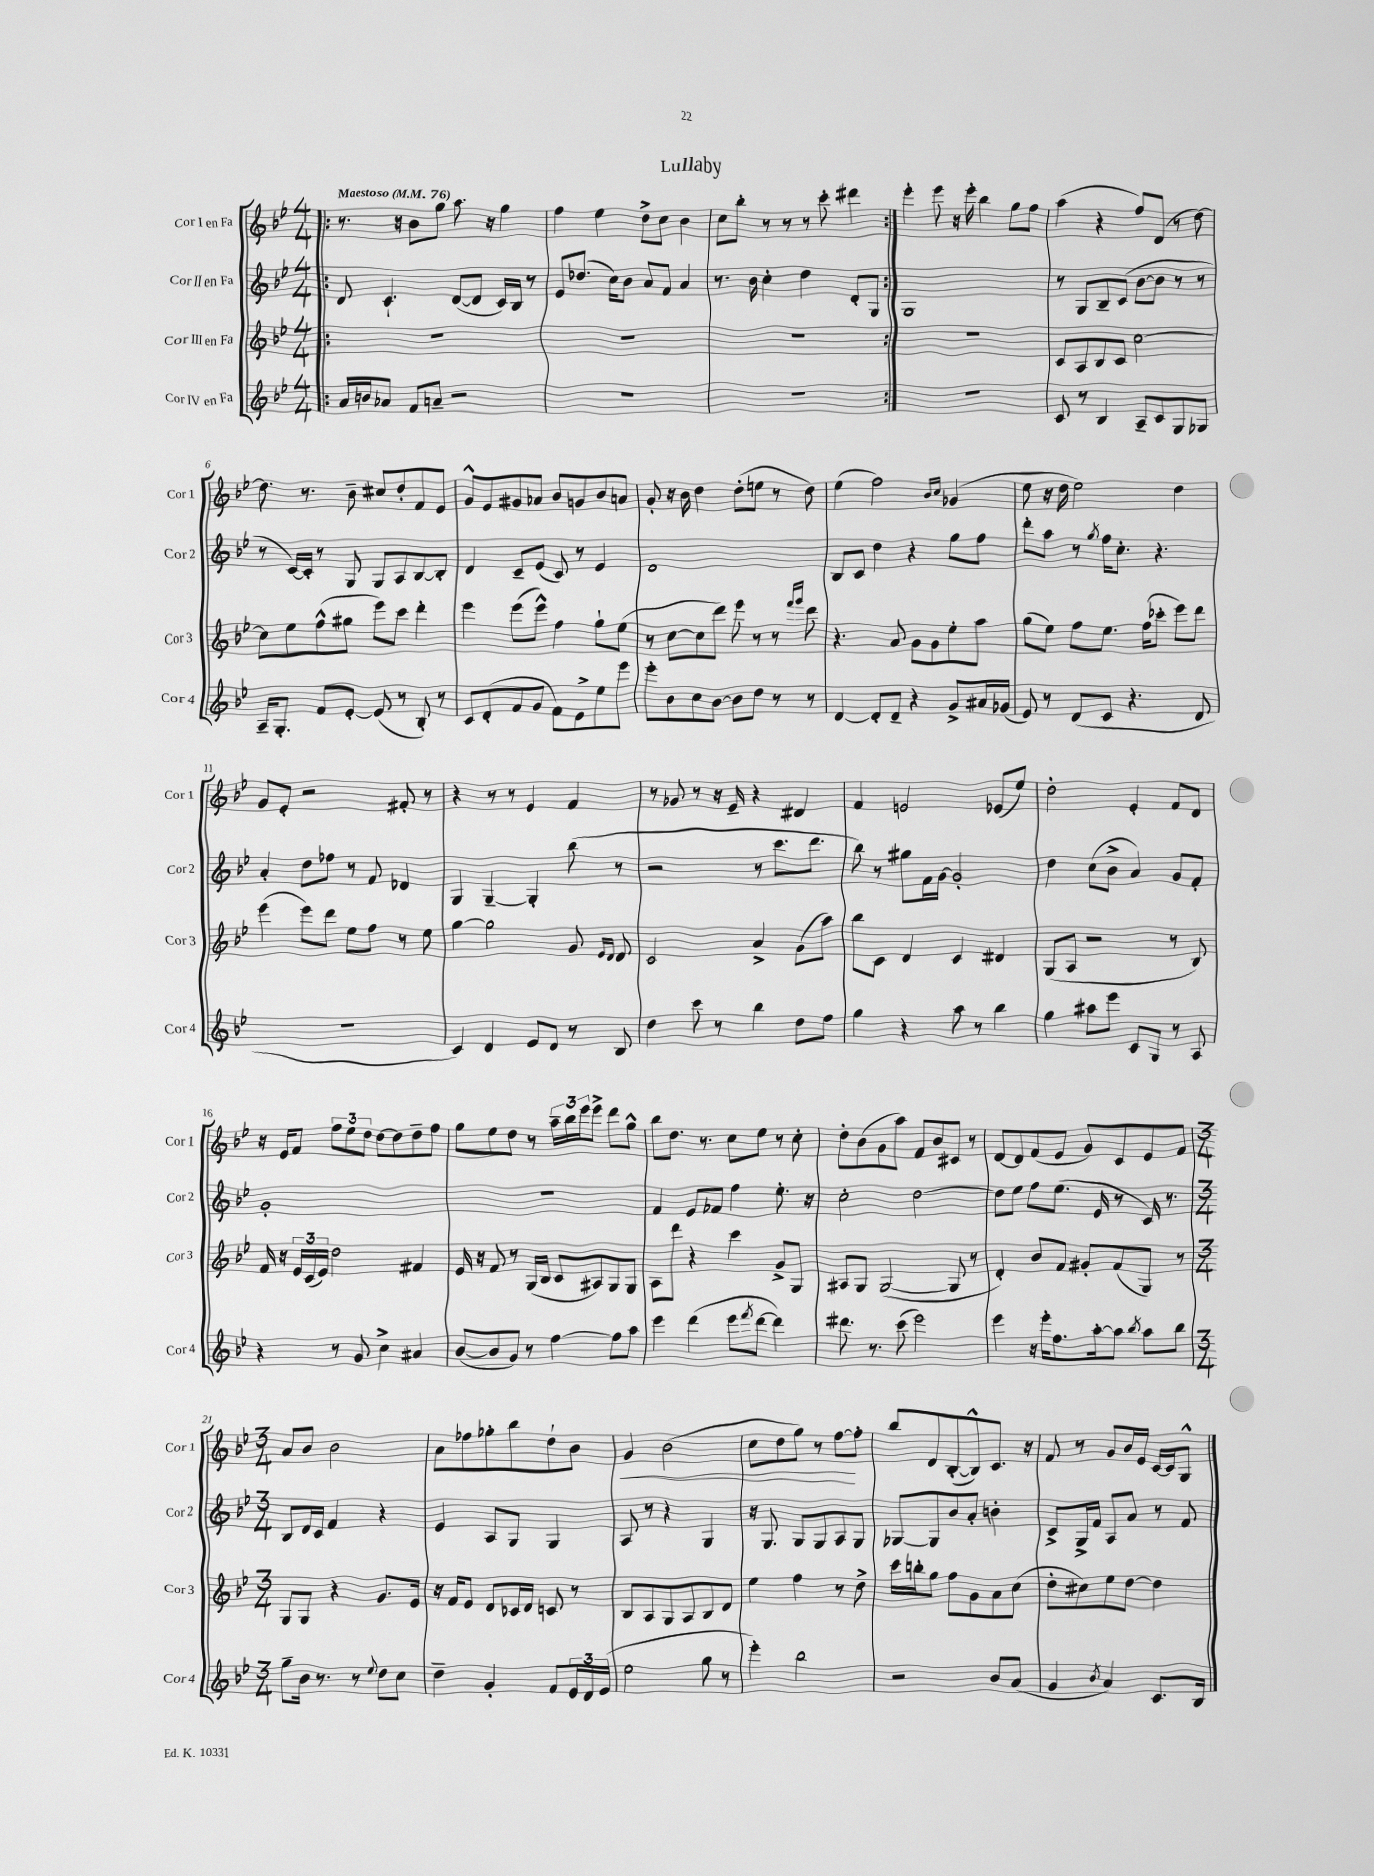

**kern	**kern	**kern	**kern	**dynam
*part4	*part3	*part2	*part1	*part1
*staff4	*staff3	*staff2	*staff1	*staff1
*I"Cor IV en Fa	*I"Cor III en Fa	*I"Cor II en Fa	*I"Cor I en Fa	*
*I'Cor 4	*I'Cor 3	*I'Cor 2	*I'Cor 1	*
*clefG2	*clefG2	*clefG2	*clefG2	*
*k[b-e-]	*k[b-e-]	*k[b-e-]	*k[b-e-]	*
*M4/4	*M4/4	*M4/4	*M4/4	*
*MM76	*MM76	*MM76	*MM76	*
=1!|:	=1!|:	=1!|:	=1!|:	=1!|:
!	!	!	!LO:TX:a:B:t=Maestoso	!
16a/LL	1r	8d/	8.r	.
16bn/J	.	.	.	.
8a-X/J	.	4.c`/	.	.
.	.	.	16r	.
8f/L	.	.	8b-\L	.
8an~/J	.	.	8gg\J	.
2r	.	([8d/L	8.aa\	.
.	.	8d/J]	.	.
.	.	.	16r	.
.	.	16c/LL)	4gg\	.
.	.	16B-/JJ	.	.
.	.	8r	.	.
=2	=2	=2	=2	=2
1r	1r	8e-/L	4ff\	.
.	.	(8.dd-X/J	.	.
.	.	.	4ee-\	.
.	.	16cc\KL)	.	.
.	.	8b-\J	.	.
.	.	8a/L	8dd^\L	.
.	.	8f/J	8cc\J	.
.	.	4a/	4b-\	.
=3	=3	=3	=3	=3
1r	1r	8.r	8cc\L	.
.	.	.	8bb-'\J	.
.	.	16b-\	.	.
.	.	4cc'\	8r	.
.	.	.	8r	.
.	.	4dd\	8r	.
.	.	.	8ccc'\	.
.	.	8d'/L	4ddd#X\	.
.	.	8G/J	.	.
=4:|!	=4:|!	=4:|!	=4:|!	=4:|!
1r	1r	1G	4eee-'\	.
.	.	.	8eee-\	.
.	.	.	16r	.
.	.	.	16eee-'\	.
.	.	.	4bb-\	.
.	.	.	8gg\L	.
.	.	.	8ff\J	.
=5	=5	=5	=5	=5
8c/	8c/L	8r	(4aa\	.
8r	8A/	8G/L	.	.
4B-/	8B-/	8B-~/	4r	.
.	8c/J	(8c/J	.	.
8A~/L	[2cc\	[8b-\L	8ff/L)	.
8c/	.	8b-\J]	(8d/J	.
8G/	.	8r	8r	.
8G-X/J	.	8r	[8dd\)	.
!!LO:LB:g=z
=6	=6	=6	=6	=6
16A~/KL	8cc\L]	8r	8.dd\]	.
8.G'/J	.	.	.	.
.	8ee-\	[16c/LL)	.	.
.	.	16c'/JJ]	8.r	.
8f/L	(8ff^^\	8r	.	.
[8e-'/J	8gg#X\J	8G/	8b-~\	.
(8e-/]	8eee-\L)	8G/L	8cc#X/L	.
8r	8ccc\J	8A/	8dd'/	.
8B-'/)	4ddd'\	[8B-/	8f/	.
8r	.	8B-'/J]	8e-/J	.
=7	=7	=7	=7	=7
8c/L	4eee-\	4d/	8g^^/L	.
(8d'/	.	.	8e-/	.
8f/	(8eee-\L	8c~/L	8g#X/	.
8g/J	8eee-^^\J)	(8e-/J	8a-X/J	.
8f\L)	4ff\	8c/)	8b-/L	.
8e-^\	.	8r	8gn/	.
8ee-\	8gg`\L	4e-/	8b-/	.
8eee-\J	(8ee-\J	.	8an/J	.
=8	=8	=8	=8	=8
8eee-'\L	8r	1d	8g'/	.
8b-\	[8cc\L	.	16r	.
.	.	.	16b-\	.
8cc\	8cc\]	.	4dd\	.
[8b-\J	8ddd\J)	.	.	.
8b-\L]	8eee-\	.	(8dd'\L	.
8dd\J	8r	.	8een\J	.
8r	8r	.	8r	.
.	16qqfff/LL	.	.	.
.	16qqggg/JJ	.	.	.
8r	8ddd\	.	8dd\)	.
=9	=9	=9	=9	=9
[4d/	4.r	8B-/L	(4ee-\	.
.	.	8c/J	.	.
8d'/L]	.	4dd\	2ff\)	.
8d~/J	8a/	.	.	.
4r	8g\L	4r	.	.
.	8g\	.	.	.
.	.	.	16qqb-/LL	.
.	.	.	16qqcc/JJ	.
8g^/L	8ee-'\	8gg\L	(4g-X/	.
16a#X/L	8aa\J	8ff\J	.	.
(16g-X/JJ	.	.	.	.
=10	=10	=10	=10	=10
8e-/)	(8gg\L	8ddd'\L	8ee-\	.
8r	8ee-\J)	8aa\J	16r	.
.	.	.	16dd\	.
(8d/L	8ff\L	8r	2ee-\)	.
.	.	8qgg/	.	.
8c/J	8.ee-\J	16ff\KL	.	.
.	.	8.cc'\J	.	.
4.r	.	.	.	.
.	(16ff\KL	.	.	.
.	8ccc-X'\J	4.r	.	.
.	8eee-\L)	.	4dd\	.
8d/	8ddd\J	.	.	.
!!LO:LB:g=z
=11	=11	=11	=11	=11
1r	(4eee-\	4a'/	8g/L	.
.	.	.	8e-'/J	.
.	8eee-\L)	8dd\L	2r	.
.	8ddd\J	8ff-X\J	.	.
.	8ee-\L	8r	.	.
.	8ff\J	8f/	.	.
.	8r	4d-X/	8f#X'/	.
.	8ee-\	.	8r	.
=12	=12	=12	=12	=12
4c/)	[4gg\	4G/	4r	.
4d/	2gg\]	[4G~/	8r	.
.	.	.	8r	.
8e-/L	.	4G'/]	4e-/	.
8d/J	.	.	.	.
8r	8g/	(8bb-\	4f/	.
.	16qqe-/LL	.	.	.
.	16qqd/JJ	.	.	.
8B-/	8d/	8r	.	.
=13	=13	=13	=13	=13
4dd\	2c/	2r	8r	.
.	.	.	8g-X/	.
8ccc\	.	.	8r	.
8r	.	.	16r	.
.	.	.	16e-~/	.
4bb-\	4a^/	8r	4r	.
.	.	8.ccc\L	.	.
8dd\L	(8g\L	.	4d#X/	.
.	.	8.ddd\J	.	.
8ff\J	8aa\J)	.	.	.
=14	=14	=14	=14	=14
4gg\	8bb-\L	8bb-\)	4f/	.
.	8c\J	8r	.	.
4r	4d/	8gg#X\L	2en/	.
.	.	16f\L	.	.
.	.	[16g\JJ	.	.
8aa\	4c/	2g'/]	.	.
8r	.	.	.	.
4bb-\	4d#X/	.	(8e-X/L	.
.	.	.	8ee-/J)	.
=15	=15	=15	=15	=15
4gg\	(8G/L	4dd\	2dd'\	.
.	8A/J	.	.	.
8aa#X\L	2r	(8cc\L	.	.
8eee-\J	.	8b-^\J	.	.
8c/L	.	4a/)	4e-'/	.
8G/J	.	.	.	.
8r	8r	8g/L	8f/L	.
8A/	8B-/)	8f'/J	8d/J	.
!!LO:LB:g=z
=16	=16	=16	=16	=16
4r	16f/	1g'	16r	.
.	16r	.	16e-/KL	.
.	24e-/LL	.	8f/J	.
.	(24c/	.	.	.
.	24e-/JJ)	.	.	.
8r	2dd\	.	12ff\L	.
.	.	.	12ee-\	.
8g/	.	.	.	.
.	.	.	12dd\J	.
4cc^\	.	.	[8dd\L	.
.	.	.	8dd\]	.
4a#X/	4f#X/	.	8dd~\	.
.	.	.	8ff\J	.
=17	=17	=17	=17	=17
([8b-/L	16e-/	1r	8gg\L	.
.	16r	.	.	.
8b-/]	8f/	.	8ee-\	.
8g/J)	8r	.	8dd\J	.
8r	(16G/LL	.	8r	.
.	16B-/JJ	.	.	.
[4ff\	8c/L	.	24aa~\LL	.
.	.	.	24bb-\	.
.	.	.	24eee-\J	.
.	8A#X/)	.	8eee-^\J	.
8ff\L]	8G/	.	8ddd\L	.
8aa\J	8G/J	.	8gg^^\J	.
=18	=18	=18	=18	=18
4eee-\	8A\L	4f/	8bb-\L	.
.	8ddd\J	.	8.dd\J	.
(4ddd\	4r	8e-/L	.	.
.	.	.	8.r	.
.	.	8f-X/J	.	.
8eee-\L	4ccc\	4ff\	8cc\L	.
8qfff/	.	.	.	.
[8ddd\J	.	.	8ee-\J	.
4ddd\])	8g^/L	8.ee-'\	8r	.
.	8G/J	.	8cc'\	.
.	.	16r	.	.
=19	=19	=19	=19	=19
8.ddd#X\	8A#X/L	2cc'\	8dd'\L	.
.	8G/J	.	(8b-\	.
8.r	.	.	.	.
.	([2G/	.	8g\	.
(8ccc\	.	.	8aa\J)	.
2eee-\)	.	[2dd\	8f/L	.
.	.	.	8b-/	.
.	8G/]	.	8c#X/J	.
.	8r	.	8r	.
=20	=20	=20	=20	=20
4eee-\	4d'/)	8dd\L]	[8d/L	.
.	.	8ee-\J	8d/]	.
16r	8b-/L	8ff\L	(8f/	.
16eee-'\KL	.	.	.	.
8.ff\	8f/J	(8.ee-\J	8e-/J	.
.	8g#X'/L	.	8g/L)	.
[16aa'\k	.	16e-/	.	.
8aa\J]	(8f/	8r	8c/	.
8qbb-/	.	.	.	.
8aa\L	8G/J)	16c/)	8e-/	.
.	.	8.r	.	.
8bb-\J	8r	.	8f/J	.
!!LO:LB:g=z
=21	=21	=21	=21	=21
*M3/4	*M3/4	*M3/4	*M3/4	*
8gg~\L	8G/L	8B-/L	8a/L	.
16b-\Jk	8G/J	16d/L	8b-/J	.
8.r	.	16c/JJ	.	.
.	4r	4f/	2b-\	.
8r	.	.	.	.
8qqee-/	.	.	.	.
8dd\L	8.g/L	4r	.	.
8cc\J	.	.	.	.
.	16e-/Jk	.	.	.
=22	=22	=22	=22	=22
4dd~\	16r	4e-/	8a\L	.
.	16f/KL	.	.	.
.	8e-/J	.	8ff-X\	.
4g'/	8d/L	8A/L	8gg-X'\	.
.	16c-X/L	8G/J	8bb-\	.
.	16d/JJ	.	.	.
8f/L	8cn/	4G/	8dd`\	.
24e-/L	8r	.	8b-\J	.
24d/	.	.	.	.
(24e-/JJ	.	.	.	.
=23	=23	=23	=23	=23
!	!	!	!	!LO:HP:b
2ee-\	8B-/L	8A/	4g/	<
.	8A/	8r	.	.
.	8G/	4r	(2b-\	.
.	8A/	.	.	.
8gg\	8B-/	4G/	.	.
8r	8d/J	.	.	.
=24	=24	=24	=24	=24
4eee-'\)	4ee-\	16r	8cc\L	.
.	.	8.G/	.	.
.	.	.	8dd\	.
2bb-\	4ff\	8G/L	8gg\J)	.
.	.	8G/	8r	.
.	8r	8A/	[8ff\L	.
.	8dd^\	8G/J	8ff'\J]	[
=25	=25	=25	=25	=25
2r	16ccc\LL	[8G-X/L	8bb-/L	.
.	16bbn'\J	.	.	.
.	8gg\J	8G-/]	8d/	.
.	8ff\L	8b-/	([8B-'/	.
.	8g\	8a'/J	8B-^^/])	.
8b-/L	8a\	4bn'\	8.c/J	.
(8a/J	(8cc\J	.	.	.
.	.	.	16r	.
=26	=26	=26	=26	=26
4g/	8dd'\L	8c^/L	8f/	.
.	8cc#X\)	16G^/L	8r	.
.	.	16f/JJ	.	.
8qb-/	.	.	.	.
4a/)	8ee-\	8A/L	8g/L	.
.	[8dd\J	8a/J	16b-/L	.
.	.	.	16e-/JJ	.
8.c/L	4dd\]	8r	[16c/LL	.
.	.	.	16c/J]	.
.	.	8f/	8G^^/J	.
16B-/Jk	.	.	.	.
==	==	==	==	==
*-	*-	*-	*-	*-
